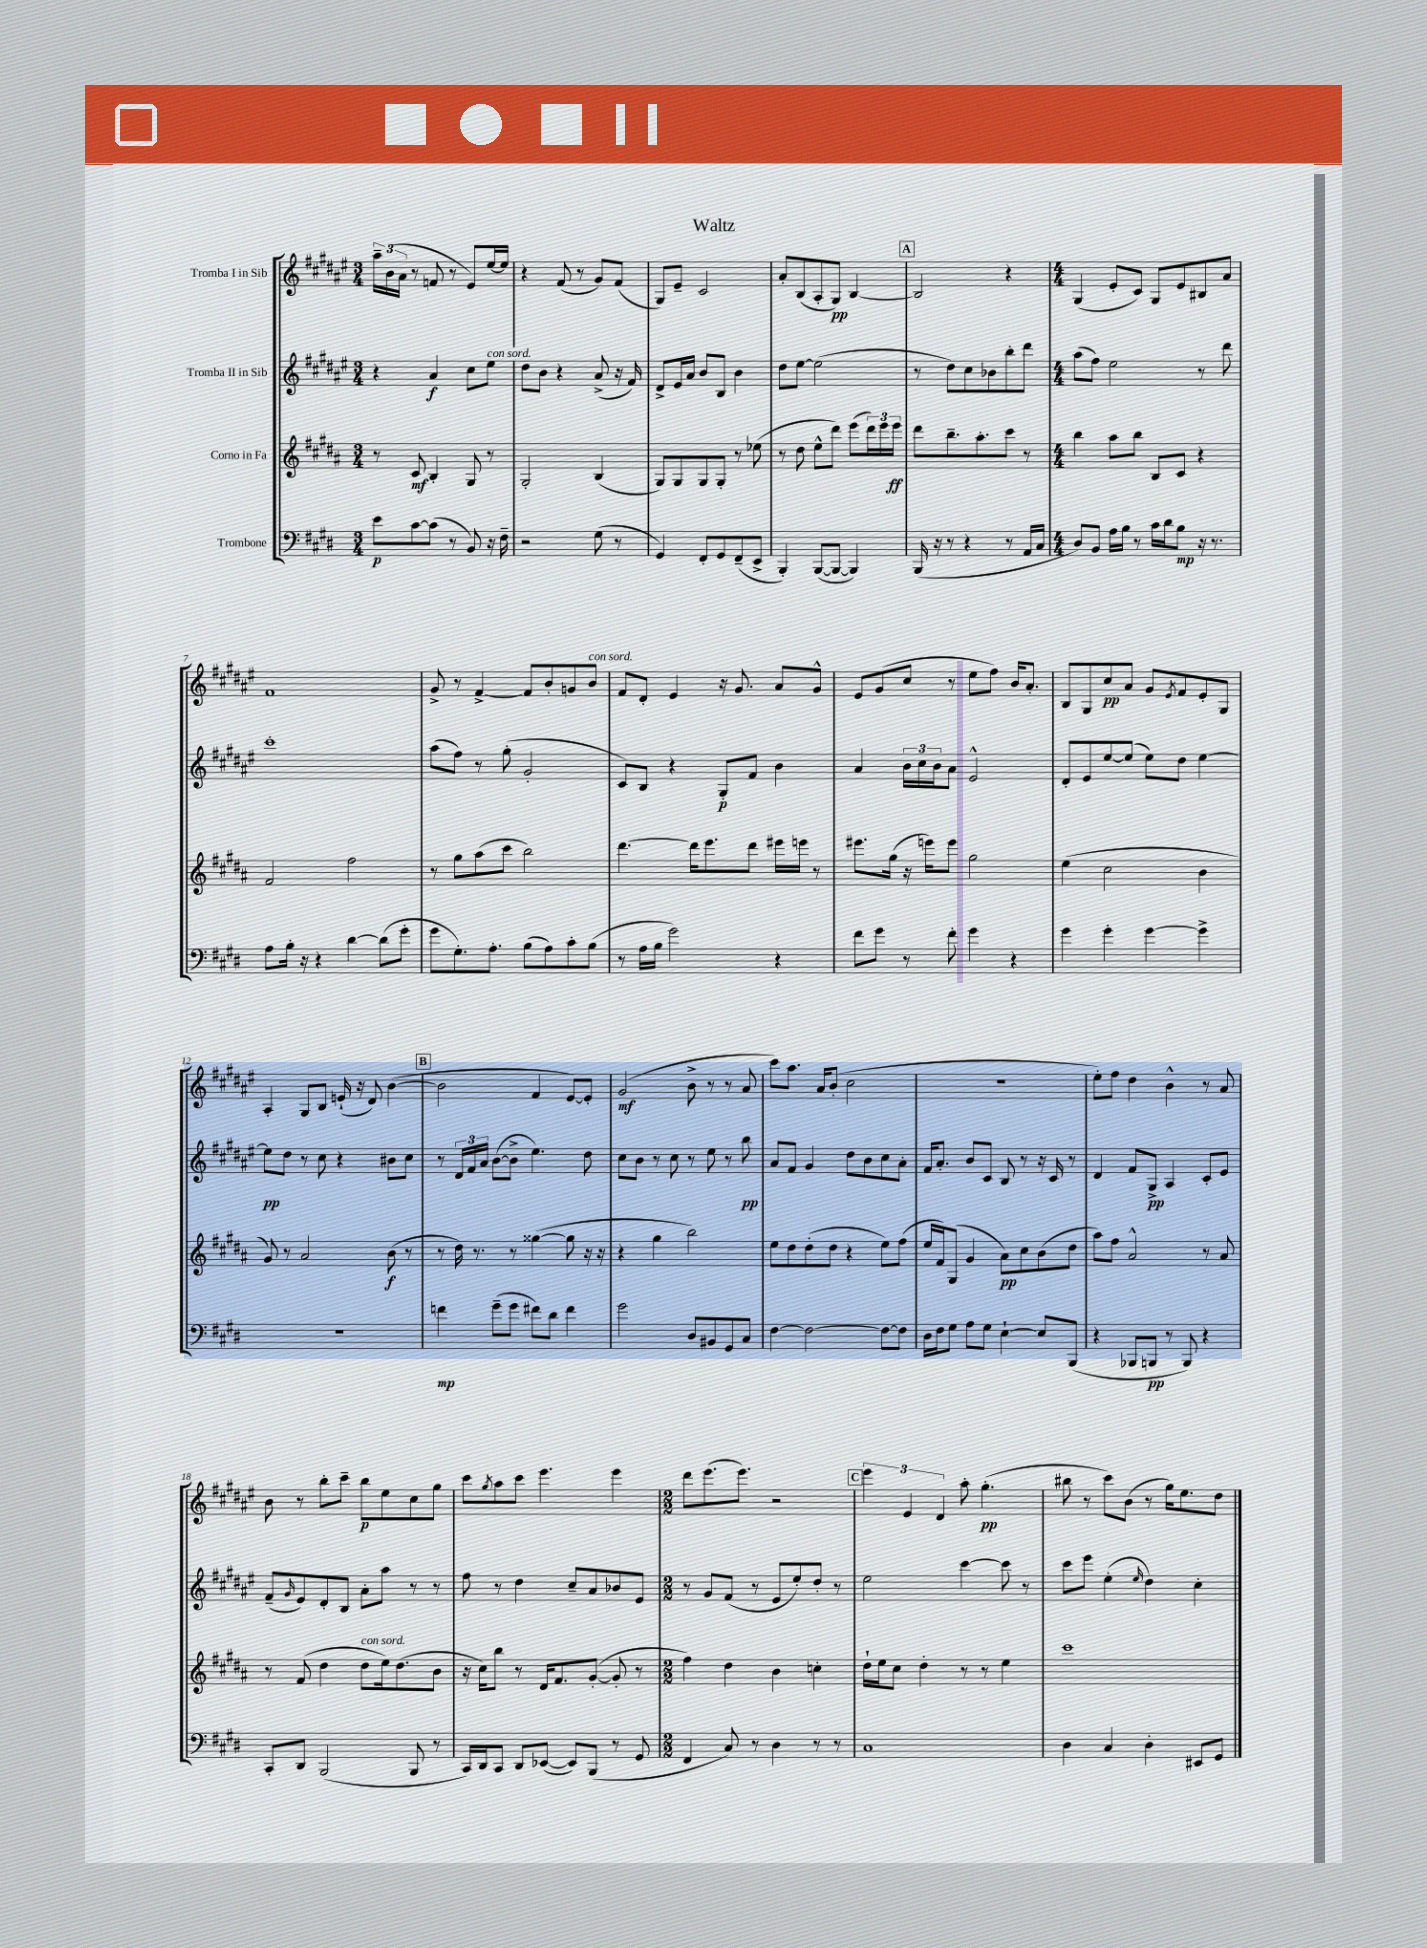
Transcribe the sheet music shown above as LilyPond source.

\header { title = "Waltz" }
<<
\new StaffGroup <<
\new Staff = "s0" \with { instrumentName = "Tromba I in Sib" } {
    \clef treble \key fis \major \numericTimeSignature \time 3/4
    \tuplet 3/2 { ais''16-- b'16( ais'16 } r8 f'8 r8 eis'8) eis''16~ eis''16 |
    r4 fis'8( r8 gis'8) fis'8( |
    gis8) eis'8-- cis'2 |
    ais'8-. b8( ais8-. gis8\pp) b4~ |
    \mark \markup { \box "A" } b2 r4 |
    \numericTimeSignature \time 4/4 gis4( eis'8-. cis'8) gis8 eis'8 bis8 ais'8 |
    fis'1 |
    gis'8-> r8 fis'4~-> fis'8 b'8-. g'8 b'8^\markup { \italic "con sord." } |
    fis'8 dis'8-. eis'4 r16 gis'8. ais'8 gis'8-^ |
    eis'8 gis'8( cis''8 r8 eis''8 fis''8) b'16 ais'8.-. |
    b8 gis8 cis''8\pp ais'8 gis'8 \acciaccatura { eis'8 } fis'8 eis'8-. gis8 |
    ais4-. gis8 b8 e'16-!( r16 dis'8) b'4~( |
    \mark \markup { \box "B" } b'2 fis'4 eis'8~) eis'8-. |
    gis'2\mf( b'8-> r8 r8 ais'8 |
    cis'''8) ais''8. ais'16 b'8-.( cis''2 |
    R1 |
    eis''8-.) fis''8 dis''4 b'4-^ r8 ais'8 |
    b'8 r8 b''8-. cis'''8-- b''8\p eis''8 cis''8 gis''8 |
    cis'''8 \acciaccatura { gis''8 } ais''8 cis'''8 eis'''4. eis'''4 |
    \numericTimeSignature \time 2/2 dis'''8 eis'''8.( eis'''8.) r2 |
    \mark \markup { \box "C" } \tuplet 3/2 { eis'''4 eis'4 dis'4 } ais''8-. gis''4.-.\pp( |
    bis''8 r8 cis'''8) b'8( r8 gis''16) eis''8. dis''8 \bar "|." |
}
\new Staff = "s1" \with { instrumentName = "Tromba II in Sib" } {
    \clef treble \key fis \major \numericTimeSignature \time 3/4
    r4 ais'4\f cis''8 eis''8^\markup { \italic "con sord." } |
    dis''8 b'8 r4 ais'8->( r16 fis'16) |
    dis'8-> eis'16 ais'16 b'8 b8 b'4 |
    dis''8 eis''8~ eis''2( |
    \mark \markup { \box "A" } r8 dis''8) cis''8 bes'8 b''8-. dis'''8 |
    \numericTimeSignature \time 4/4 ais''8( fis''8) eis''2 r8 dis'''8 |
    cis'''1-. |
    ais''8( fis''8) r8 gis''8-.( gis'2-. |
    cis'8) b8 r4 gis8-.\p fis'8 b'4 |
    ais'4 \tuplet 3/2 { b'16 cis''16 b'16 } ais'8 eis'2-^ |
    dis'8-. eis'8 eis''8~ eis''8( eis''8) dis''8 eis''4~ |
    eis''8\pp dis''8 r8 cis''8 r4 bis'8 cis''8 |
    \mark \markup { \box "B" } r8 \tuplet 3/2 { dis'16 fis'16 ais'16 } b'8~( b'8-> eis''4.) dis''8 |
    cis''8 b'8 r8 cis''8 r8 eis''8 r8 b''8\pp |
    ais'8 fis'8 gis'4 dis''8 b'8 cis''8 ais'8-. |
    fis'16 ais'8.-. b'8 cis'8 b8 r8 r16 cis'16 r8 |
    dis'4 fis'8 gis8->\pp ais4 cis'8-. eis'8 |
    fis'8--( \grace { gis'16 } eis'8) dis'8-. b8 ais'8-. ais''8 r8 r8 |
    fis''8 r8 dis''4 cis''8-- ais'8 bes'8 eis'8 |
    \numericTimeSignature \time 2/2 r8 gis'8 fis'8( r8 eis'8 eis''8-.) dis''8-. r8 |
    \mark \markup { \box "C" } eis''2 cis'''4~ cis'''8 r8 |
    cis'''8 eis'''8 eis''4-.( \grace { eis''16 } dis''4) cis''4-. \bar "|." |
}
\new Staff = "s2" \with { instrumentName = "Corno in Fa" } {
    \clef treble \key b \major \numericTimeSignature \time 3/4
    r8 cis'8\mf b4-. gis8 r8 |
    gis2-. b4( |
    gis8) gis8 gis8 gis8-. r8 ees''8( |
    r8 dis''8 e''8-^ dis'''8) e'''8( \tuplet 3/2 { dis'''16) e'''16 e'''16\ff } |
    \mark \markup { \box "A" } dis'''8 b''8.-- ais''8.-. cis'''8 r8 |
    \numericTimeSignature \time 4/4 b''4 ais''8 b''8 b8 cis'8 r4 |
    fis'2 fis''2 |
    r8 gis''8 ais''8( cis'''8 b''2) |
    dis'''4.~ dis'''16 e'''8. dis'''8 eis'''16 e'''16 r8 |
    eis'''8. gis''16( r16 e'''16) e'''8 gis''2 |
    e''4( cis''2 b'4 |
    gis'8) r8 ais'2 b'8\f( r8 |
    \mark \markup { \box "B" } r8 dis''16) r8. r8 gisis''4~( gisis''8 r16 r16 |
    r4 gis''4 b''2) |
    e''8 dis''8 dis''8-.( dis''8 r4 e''8) fis''8( |
    e''16 fis'16) gis8( gis'4 ais'8\pp) cis''8 b'8( dis''8 |
    ais''8) fis''8 ais'2-^ r8 ais'8 |
    r8 fis'8( dis''4 dis''8^\markup { \italic "con sord." } e''16) dis''8.( b'8 |
    r16 cis''16) b''8 r8 dis'16 fis'8. gis'8~-.( gis'8-. r8 |
    \numericTimeSignature \time 2/2 fis''4) dis''4 b'4 c''4-. |
    \mark \markup { \box "C" } dis''16-! e''16 cis''8 dis''4-. r8 r8 e''4 |
    cis'''1 \bar "|." |
}
\new Staff = "s3" \with { instrumentName = "Trombone" } {
    \clef bass \key e \major \numericTimeSignature \time 3/4
    e'8\p cis'8~ cis'8( r8 b,8) r16 fis16-- |
    r2 gis8( r8 |
    gis,4) fis,8-. gis,8 fis,8--( e,8-> |
    b,,4-.) b,,8~( b,,8~ b,,4) |
    \mark \markup { \box "A" } b,,16( r16 r8 r4 r8 a,16 cis16 |
    \numericTimeSignature \time 4/4 dis8) b,8 a16 b16 r8 cis'16 dis'16 b8\mp r16 r8. |
    a8 b16-. r16 r4 dis'4~ dis'8( gis'8-. |
    gis'8 gis8.-.) a8.-. b8( a8) cis'8-. b8( |
    r8 a16 b16 gis'2) r4 |
    fis'8 gis'8 r8 fis'8-. gis'4 r4 |
    gis'4 gis'4-. gis'4~ gis'4-> |
    R1 |
    \mark \markup { \box "B" } f'4\mp gis'8--( gis'8 fis'8) dis'8 fis'4 |
    gis'2 dis8 bis,8 gis,8 cis8 |
    fis4~ fis2~ fis8~ fis8 |
    dis16 fis16 gis8 a8 gis8 e4~-! e8 b,,8( |
    r4 bes,,8 b,,8\pp r8 b,,8) r4 |
    cis,8-. dis,8 b,,2( b,,8 r8 |
    cis,16) dis,16 cis,8 dis,8 ees,8~( ees,8) b,,8( r8 gis,8 |
    \numericTimeSignature \time 2/2 fis,4 cis8) r8 dis4 r8 r8 |
    \mark \markup { \box "C" } cis1 |
    dis4 cis4 dis4-. eis,8 gis,8 \bar "|." |
}
>>
>>
